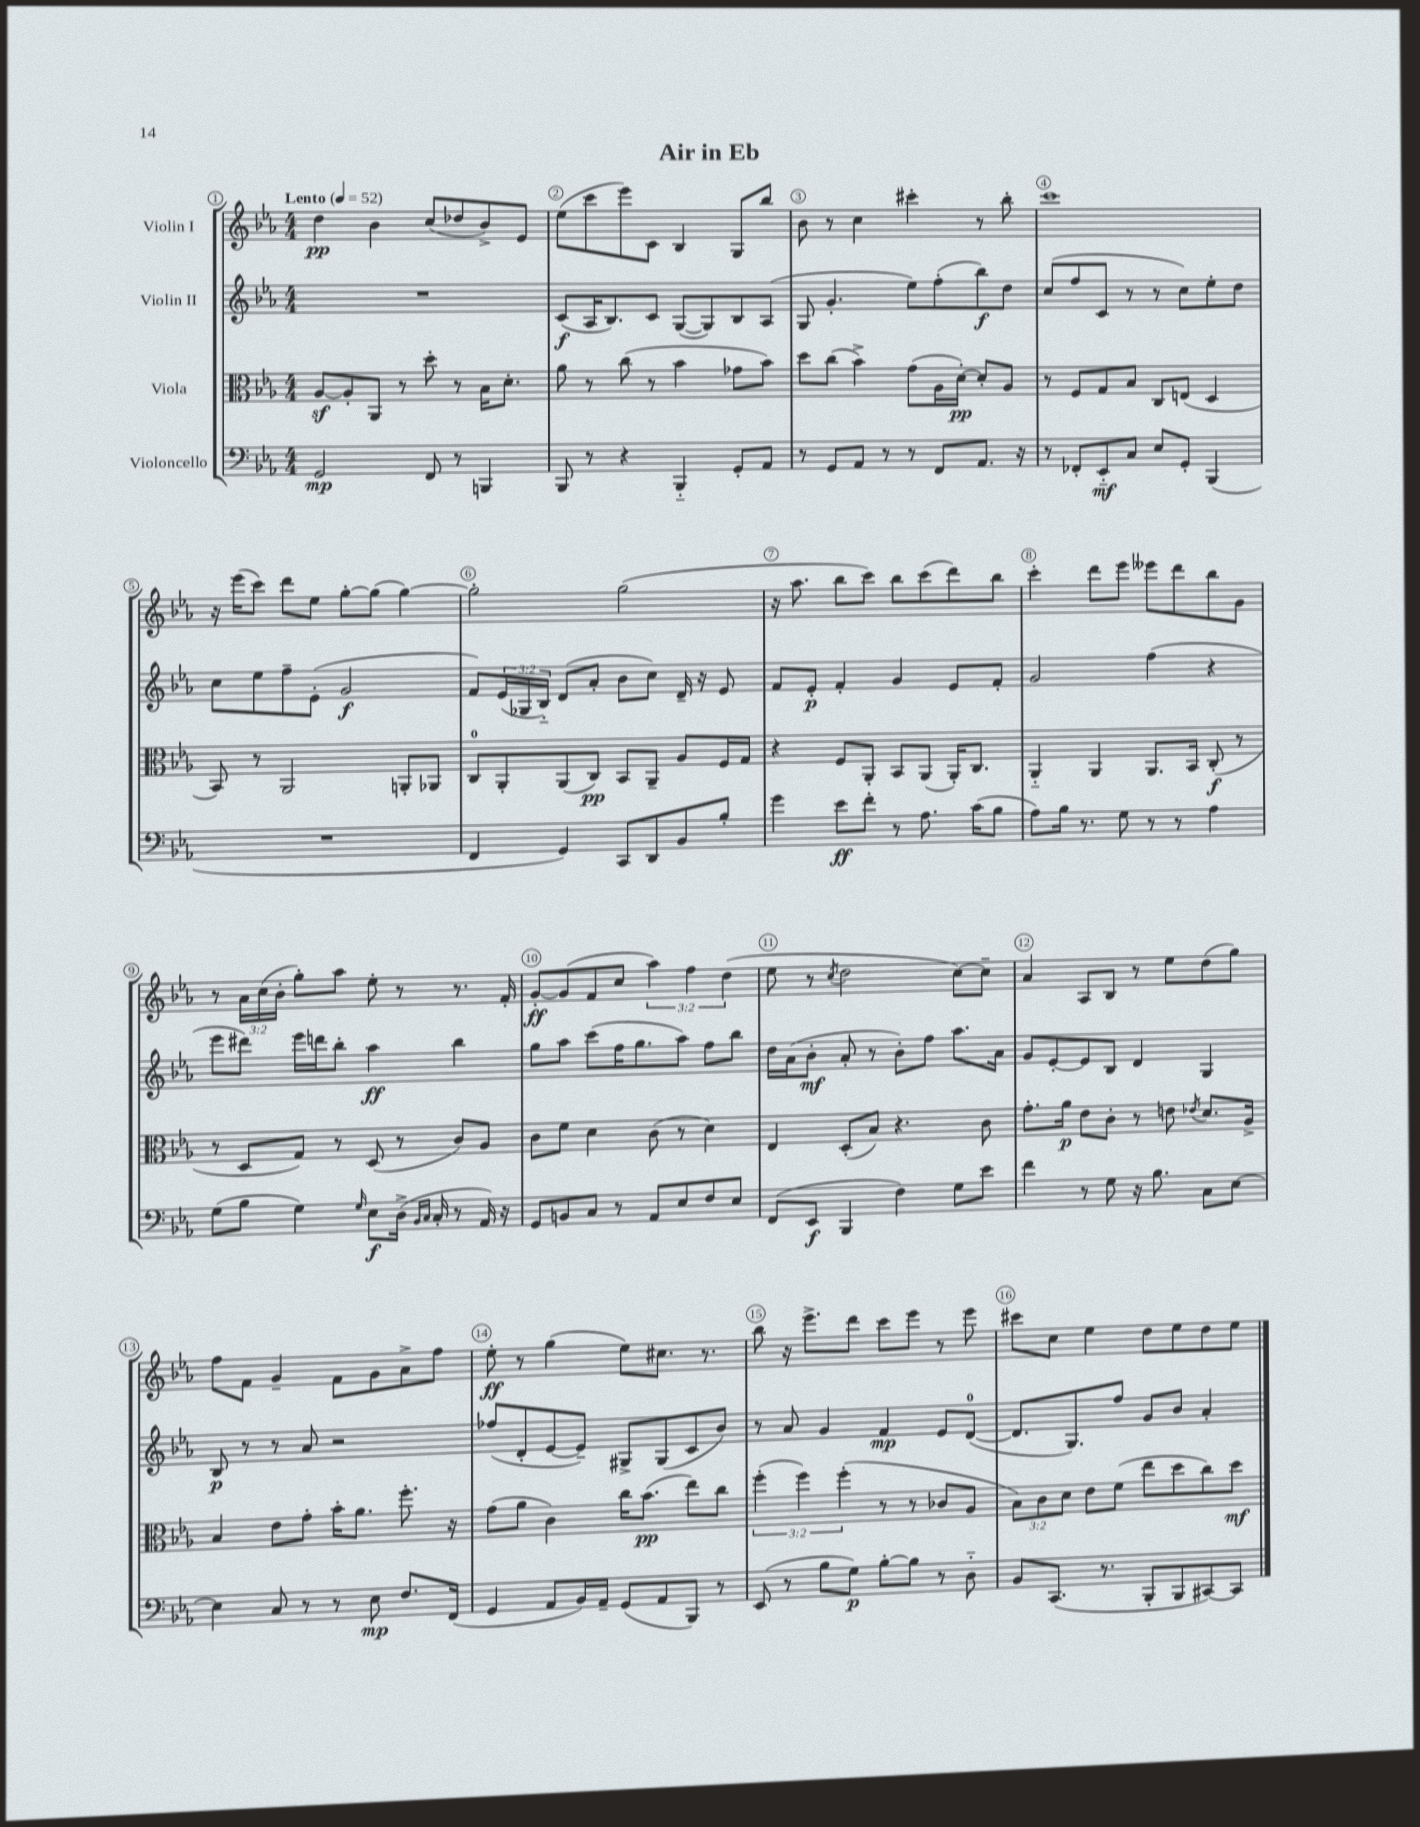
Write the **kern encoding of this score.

**kern	**kern	**kern	**kern
*staff4	*staff3	*staff2	*staff1
*clefF4	*clefC3	*clefG2	*clefG2
*k[b-e-a-]	*k[b-e-a-]	*k[b-e-a-]	*k[b-e-a-]
*M4/4	*M4/4	*M4/4	*M4/4
*MM52	*MM52	*MM52	*MM52
2GG	[8A-	1r	4dd
.	8A-']	.	.
.	8AA-	.	4b-
.	8r	.	.
8FF	8dd'	.	(8cc
8r	8r	.	8dd-
4BBB	16B-	.	8b-^)
.	8.d'	.	.
.	.	.	8e-
=	=	=	=
8BBB-	8a-	(8c	(8ee-
8r	8r	16A-	8ccc
.	.	8.B-)	.
4r	(8cc	.	8eee-)
.	8r	8c	8c
4BBB-'~	4b-	([8G	4B-
.	.	8G])	.
8GG'	8g-	8B-	8G
8AA-	8b-)	(8A-	8bb-
=	=	=	=
8r	8dd	8G	8b-
8GG	(8cc	4.g'	8r
8AA-	4b-^)	.	4cc
8r	.	.	.
8r	(8g	8ee-)	4ccc#'
8FF	16A-	(8ff'	.
.	[16d')	.	.
8.AA-	8d']	8bb-)	8r
.	8A-	8dd	8bb-'
16r	.	.	.
=	=	=	=
8r	8r	(8cc	1ccc
8FF-'	8F	8ff	.
8EE-'~	8G	8c	.
8C	8B-	8r	.
8E-	8C	8r	.
8GG'	(8E	8cc)	.
(4BBB-	4D	8ee-'	.
.	.	8dd	.
=	=	=	=
1r	8BB-)	8cc	16r
.	.	.	(16eee-
.	8r	8ee-	8ccc)
.	2AA-	8ff~	8ddd
.	.	(8e-'	8ee-
.	.	2g	[8gg'
.	.	.	(8gg]
.	8AA'	.	[4gg)
.	8AA-	.	.
=	=	=	=
4FF	8C	8f)	2gg']
.	8AA-'	(24e-	.
.	.	24G-	.
.	.	24B-'~)	.
4GG)	(8AA-	(8d	.
.	8C)	8a-'	.
8CC	8BB-	8b-	(2gg
8DD	8AA-~	8cc)	.
8BB-	8A-	16d~	.
.	.	16r	.
8B-'	16F	8e-	.
.	16G	.	.
=	=	=	=
4g	4r	8f	16r
.	.	.	8.aa-
.	.	8e-'	.
8e-	8F	4f'	8bb-
8f'	8AA-'	.	8ccc)
8r	8BB-	4g	8bb-
8.A-	(8AA-	.	(8ccc
.	16AA-')	8e-	8ddd)
(16c	8.C	.	.
8B-	.	8f'	8bb-
=	=	=	=
8A-)	4AA-'~	2g	4ccc'
16B-	.	.	.
8.r	.	.	.
.	4AA-	.	8ddd
8G	.	.	8eee-
8r	8.AA-	(4ff	8eee--
8r	.	.	8ddd
.	16BB-	.	.
4A-	(8C'	4r	8bb-
.	8r	.	8g
=	=	=	=
(8G	8r	8eee-	8r
8B-	8D	8ddd#)	24a-
.	.	.	(24cc
.	.	.	24b-'
4G)	8G)	16eee-	8gg')
.	.	16ddd	.
.	8r	8bb-'	8aa-
16qqG	.	.	.
8E-	(8D	4aa-	8ee-'
(16D^	8r	.	8r
16qqBB-	.	.	.
16qqC	.	.	.
16C'	.	.	.
8r	8c)	4bb-	8.r
16AA-)	8A-	.	.
16r	.	.	16f'
=	=	=	=
8GG	8c	8gg	[8g'
8BB	8f	8aa-	(8g]
8C	4d	(8ccc	8f
8r	.	16ff	8cc
.	.	8.gg	.
8AA-	(8c	.	6aa-)
8E-	8r	8aa-)	.
.	.	.	6ff
8F	4d)	8ff	.
.	.	.	(6dd
8E-	.	8bb-	.
=	=	=	=
(8FF	4E-	16dd	8ee-
.	.	(16a-	.
8EE-	.	8b-'	8r
.	.	.	8qcc
4BBB-	(8D'	8a-'	2dd
.	8B-)	8r	.
4F)	4.r	8b-')	.
.	.	8ff	.
8G	.	8.aa-	[8cc)
8e-	8c	.	8cc~]
.	.	16a-	.
=	=	=	=
4f	8.g'	8g	4a-
.	.	[8e-'	.
.	16a-	.	.
8r	8e-	8e-]	8A-
8G	8c'	8B-	8B-
16r	8r	4d	8r
8.B-	.	.	.
.	8e	.	8ee-
.	8qe-	.	.
8C	8.d	4G	(8dd
[8E-	.	.	8gg)
.	16A-^	.	.
=	=	=	=
4E-]	4B-	8B-	8ff
.	.	8r	8f
8C	8e-	8r	4g~
8r	8g'	8a-	.
8r	16b-'	2r	8f
.	8.a-	.	.
8E-	.	.	8g
8.F	8.ff'	.	8a-^
.	.	.	8ff
(16FF	16r	.	.
=	=	=	=
4GG	(8g	(8ff-	8ee-'
.	8a-	8d'	8r
8AA-	4c)	[8e-	(4gg
16BB-)	.	8e-~])	.
16AA-~	.	.	.
(8GG	16cc	8G#^	8ee-)
.	(8.b-	.	.
8AA-	.	(8G#	8.cc#
8BBB-)	8ee-)	8c	.
.	.	.	8.r
8r	8cc	8b-)	.
=	=	=	=
(8EE-	(6ff'	8r	8bb-
8r	.	8a-	16r
.	6ff)	.	.
.	.	.	8.eee-^
8B-	.	4g	.
.	(6ff'	.	.
8G)	.	.	8ddd
[8B-'	8r	4f	8ccc
8B-]	8r	.	8eee-
8r	8c-	8e-	8r
8D'~	8A-	([8d	8eee-
=	=	=	=
8BB-	12B-)	8.d]	8ccc#
.	12c	.	.
(8.CC	.	.	8cc
.	12d	.	.
.	.	8.G)	.
.	8e-	.	4ee-
8.r	.	.	.
.	(8f	8ff	.
8BBB-'	8ee-	8g	8dd
8BBB-	8dd	8b-	8ee-
[8CC#)	8cc)	4a-'	8dd
8CC#]	8dd	.	8ee-
==	==	==	==
*-	*-	*-	*-
